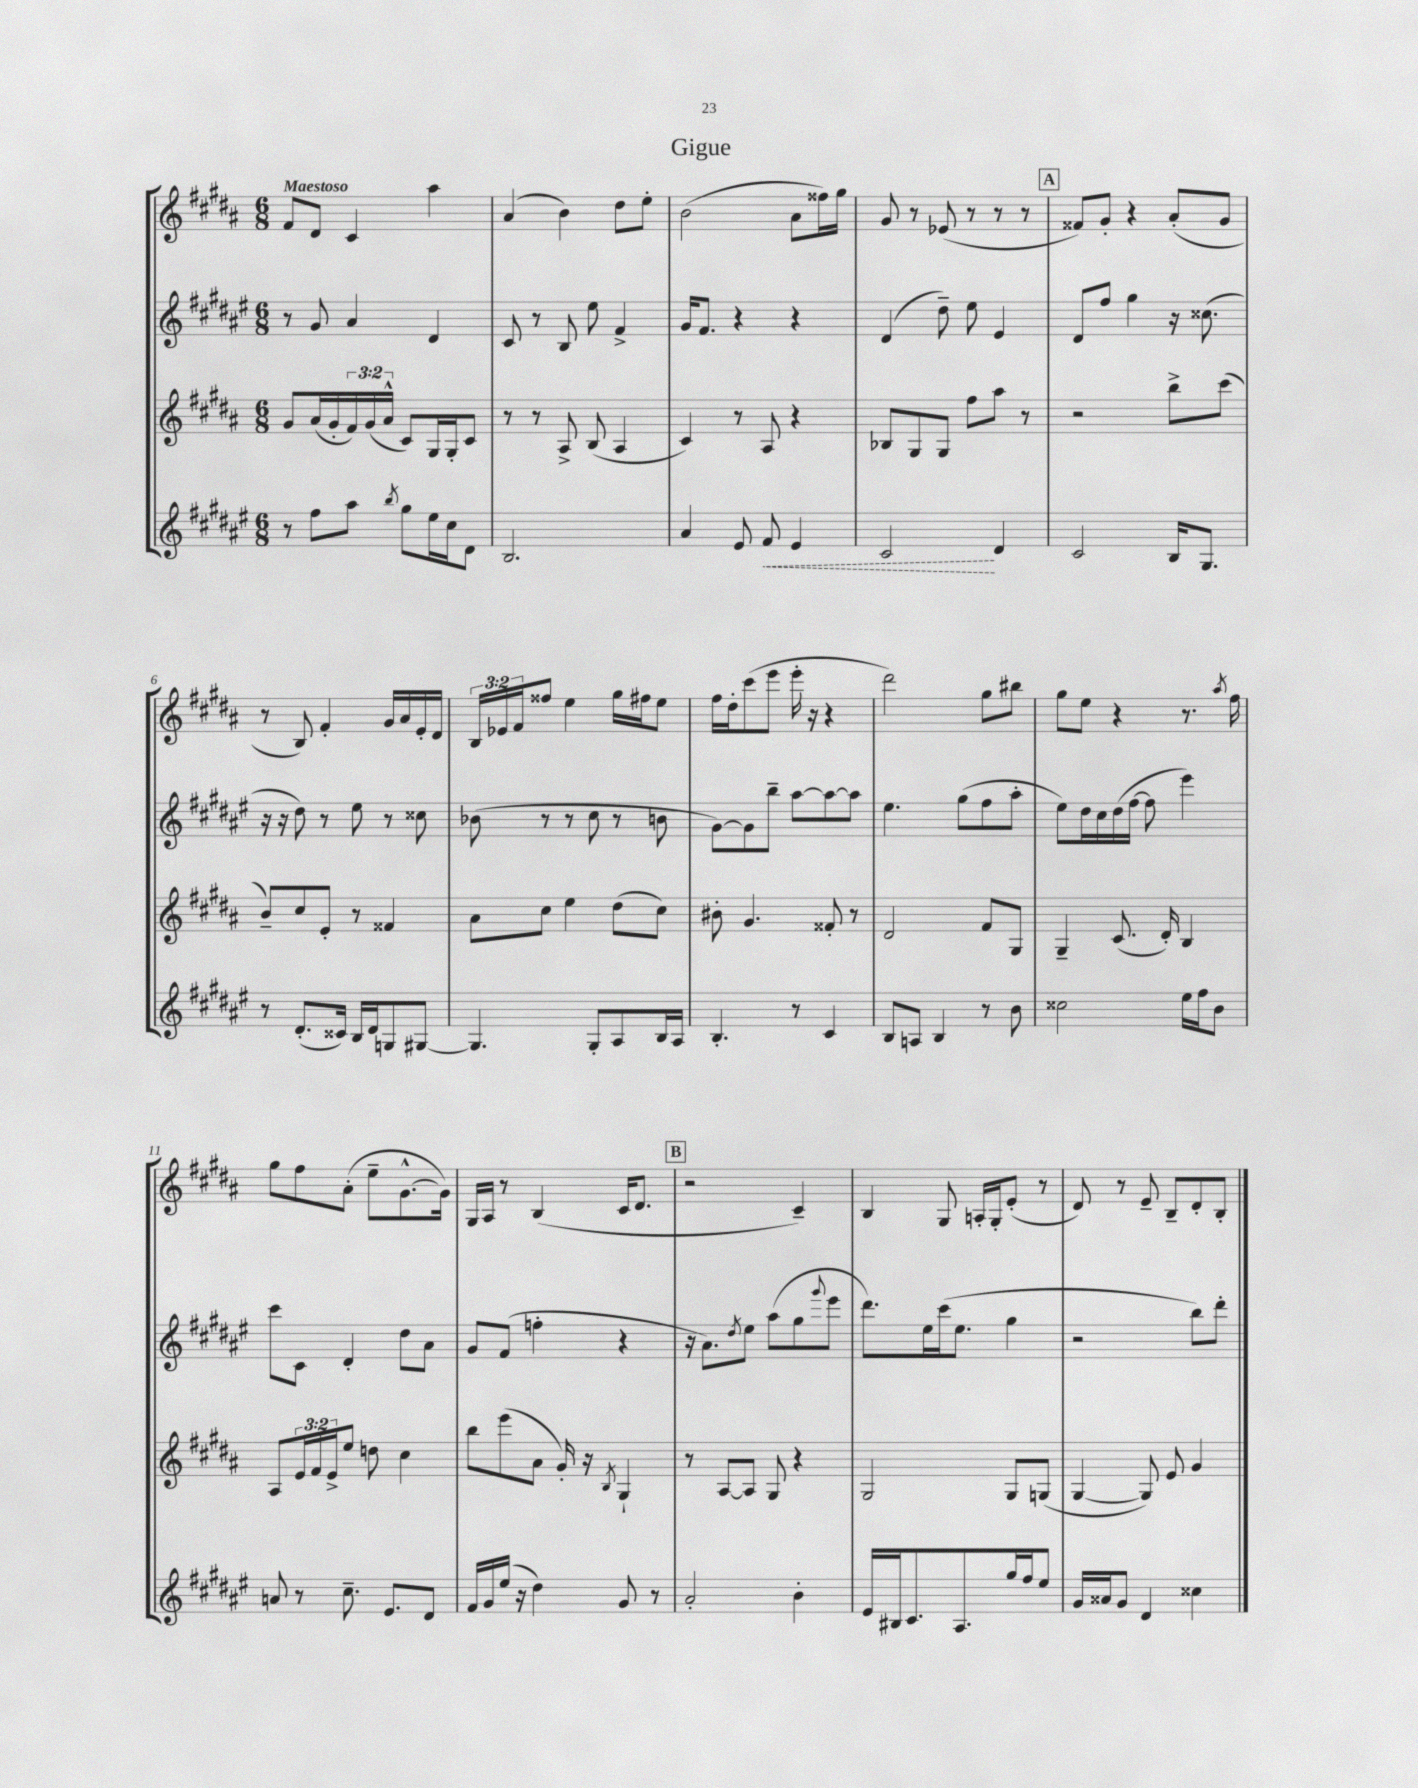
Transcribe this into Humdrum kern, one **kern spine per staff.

**kern	**dynam	**kern	**kern	**kern
*part4	*part4	*part3	*part2	*part1
*staff4	*staff4	*staff3	*staff2	*staff1
*clefG2	*	*clefG2	*clefG2	*clefG2
*k[f#c#g#d#a#e#]	*	*k[f#c#g#d#a#]	*k[f#c#g#d#a#e#]	*k[f#c#g#d#a#]
*M6/8	*	*M6/8	*M6/8	*M6/8
=1	=1	=1	=1	=1
!	!	!	!	!LO:TX:a:B:t=Maestoso
8r	.	8g#/L	8r	8f#/L
8ff#\L	.	(16a#/L	8g#/	8d#/J
.	.	16g#'/	.	.
8aa#\J	.	24f#/)	4a#/	4c#/
.	.	(24g#/	.	.
.	.	24a#^^/JJ	.	.
8qbb/	.	.	.	.
8gg#\L	.	8c#/L)	.	.
16ee#\L	.	16G#/L	4d#/	4aa#\
16cc#\J	.	16G#'/J	.	.
8d#\J	.	8c#/J	.	.
=2	=2	=2	=2	=2
2.B/	.	8r	8c#/	(4a#/
.	.	8r	8r	.
.	.	8A#^/	8B/	4b\)
.	.	(8B/	8ee#\	.
.	.	4A#/	4f#^/	8dd#\L
.	.	.	.	8ee'\J
=3	=3	=3	=3	=3
4a#/	.	4c#/)	16g#/KL	(2b\
.	.	.	8.f#/J	.
8e#/	.	8r	4r	.
!	!LO:HP:b	!	!	!
8f#/	<	8A#/	.	.
4e#/	.	4r	4r	8a#\L
.	.	.	.	16ff##X\L)
.	.	.	.	16gg#\JJ
=4	=4	=4	=4	=4
2c#/	.	8B-X/L	(4d#/	8g#/
.	.	8G#/	.	8r
.	.	8G#/J	8dd#~\)	(8e-X/
.	.	8ff#\L	8ee#\	8r
4d#/	[	8aa#\J	4e#/	8r
.	.	8r	.	8r
!!LO:REH:place=s1:t=A
=5	=5	=5	=5	=5
2c#/	.	2r	8d#/L	8f##X/L)
.	.	.	8ff#/J	8g#'/J
.	.	.	4gg#\	4r
16B/KL	.	8bb^\L	16r	(8a#'/L
8.G#/J	.	.	(8.cc##X\	.
.	.	(8ccc#\J	.	8g#/J
!!LO:LB:g=z
=6	=6	=6	=6	=6
8r	.	8b~/L)	16r	8r
.	.	.	16r	.
(8.d#'/L	.	8cc#/	8dd#\)	8B/)
.	.	8e'/J	8r	4f#'/
16c##X/Jk)	.	.	.	.
16B/LL	.	8r	8ee#\	.
16d#/J	.	.	.	.
8Gn/	.	4f##X/	8r	16g#/LL
.	.	.	.	16a#/
[8G#X/J	.	.	8cc##X\	16e'/
.	.	.	.	16d#/JJ
=7	=7	=7	=7	=7
4.G#/]	.	8a#\L	(8b-X\	24B/LL
.	.	.	.	24e-X/
.	.	.	.	24f#/J
.	.	8cc#\J	8r	8ff##X/J
.	.	4ee\	8r	4ee\
8G#'/L	.	.	8cc#\	.
8A#/	.	(8dd#\L	8r	16gg#\LL
.	.	.	.	16ff#X\J
16B/L	.	8cc#\J)	8bn\	8ee\J
16A#/JJ	.	.	.	.
=8	=8	=8	=8	=8
4.B'/	.	8b#X'\	[8g#\L)	16ff#\LL
.	.	.	.	16dd#'\J
.	.	4.g#/	8g#\]	(8ccc#\
.	.	.	8bb~\J	8eee\J
8r	.	.	[8aa#\L	16eee'\
.	.	.	.	16r
4c#/	.	8f##X'/	8aa#\_	4r
.	.	8r	8aa#\J]	.
=9	=9	=9	=9	=9
8B/L	.	2d#/	4.ee#\	2ddd#\)
8An/J	.	.	.	.
4B/	.	.	.	.
.	.	.	(8gg#\L	.
8r	.	8f#/L	8ff#\	8gg#\L
8b\	.	8G#/J	8aa#'\J	8bb#X\J
=10	=10	=10	=10	=10
2cc##X\	.	4G#~/	8ee#\L)	8gg#\L
.	.	.	16dd#\L	8ee\J
.	.	.	16cc#\	.
.	.	(8.c#/	(16dd#\	4r
.	.	.	[16ff#\JJ	.
.	.	.	8ff#\]	.
.	.	16d#'/)	.	.
16ee#\LL	.	4B/	4eee#\)	8.r
16ff#\J	.	.	.	.
8b\J	.	.	.	.
.	.	.	.	8qaa#/
.	.	.	.	16ff#\
!!LO:LB:g=z
=11	=11	=11	=11	=11
8an/	.	8A#/L	8ccc#\L	8gg#\L
8r	.	24e/L	8c#\J	8ff#\
.	.	24f#/	.	.
.	.	24e^/J	.	.
8.cc#~\	.	8ee/J	4d#'/	(8a#'\J
.	.	8ddn\	.	8ee~\L
8.e#/L	.	.	.	.
.	.	4cc#\	8dd#\L	[8.g#^^\
8d#/J	.	.	8a#\J	.
.	.	.	.	16g#\Jk])
=12	=12	=12	=12	=12
16f#/LL	.	8bb\L	8g#/L	16G#/LL
16g#/	.	.	.	16A#/JJ
(16ee#/JJ	.	(8eee\	(8f#/J	8r
16r	.	.	.	.
4dd#\)	.	8a#\J	4ffn'\	(4B/
.	.	16g#'/)	.	.
.	.	16r	.	.
.	.	8qB/	.	.
8g#/	.	4G#`/	4r	16c#/KL
.	.	.	.	8.d#/J
8r	.	.	.	.
!!LO:REH:place=s1:t=B
=13	=13	=13	=13	=13
2a#'/	.	8r	16r	2r
.	.	.	8.a#\L)	.
.	.	[8A#/L	.	.
.	.	.	8qdd#/	.
.	.	8A#/J]	8ee#\J	.
.	.	8G#/	(8aa#\L	.
4b'\	.	4r	8gg#\	4c#~/)
.	.	.	8qqggg#/	.
.	.	.	8eee#\J	.
=14	=14	=14	=14	=14
16e#/LL	.	2G#/	8.ddd#\L)	4B/
16B#X/J	.	.	.	.
8.c#/	.	.	.	.
.	.	.	16ee#\L	.
.	.	.	(16ccc#\J	8G#/
8.A#/	.	.	8.ee#\J	.
.	.	.	.	16An'/LL
.	.	.	.	16G#'/J
16gg#/L	.	8G#/L	4gg#\	(8e'/J
16ff#/J	.	.	.	.
8ee#/J	.	(8Gn/J	.	8r
=15	=15	=15	=15	=15
16g#/LL	.	[4G#/	2r	8d#/)
16a##X/J	.	.	.	.
8g#/J	.	.	.	8r
4d#/	.	8G#/])	.	8e~/
.	.	8e/	.	8B~/L
4cc##X\	.	4g#/	8bb\L)	8d#'/
.	.	.	8ddd#'\J	8B'/J
==	==	==	==	==
*-	*-	*-	*-	*-
